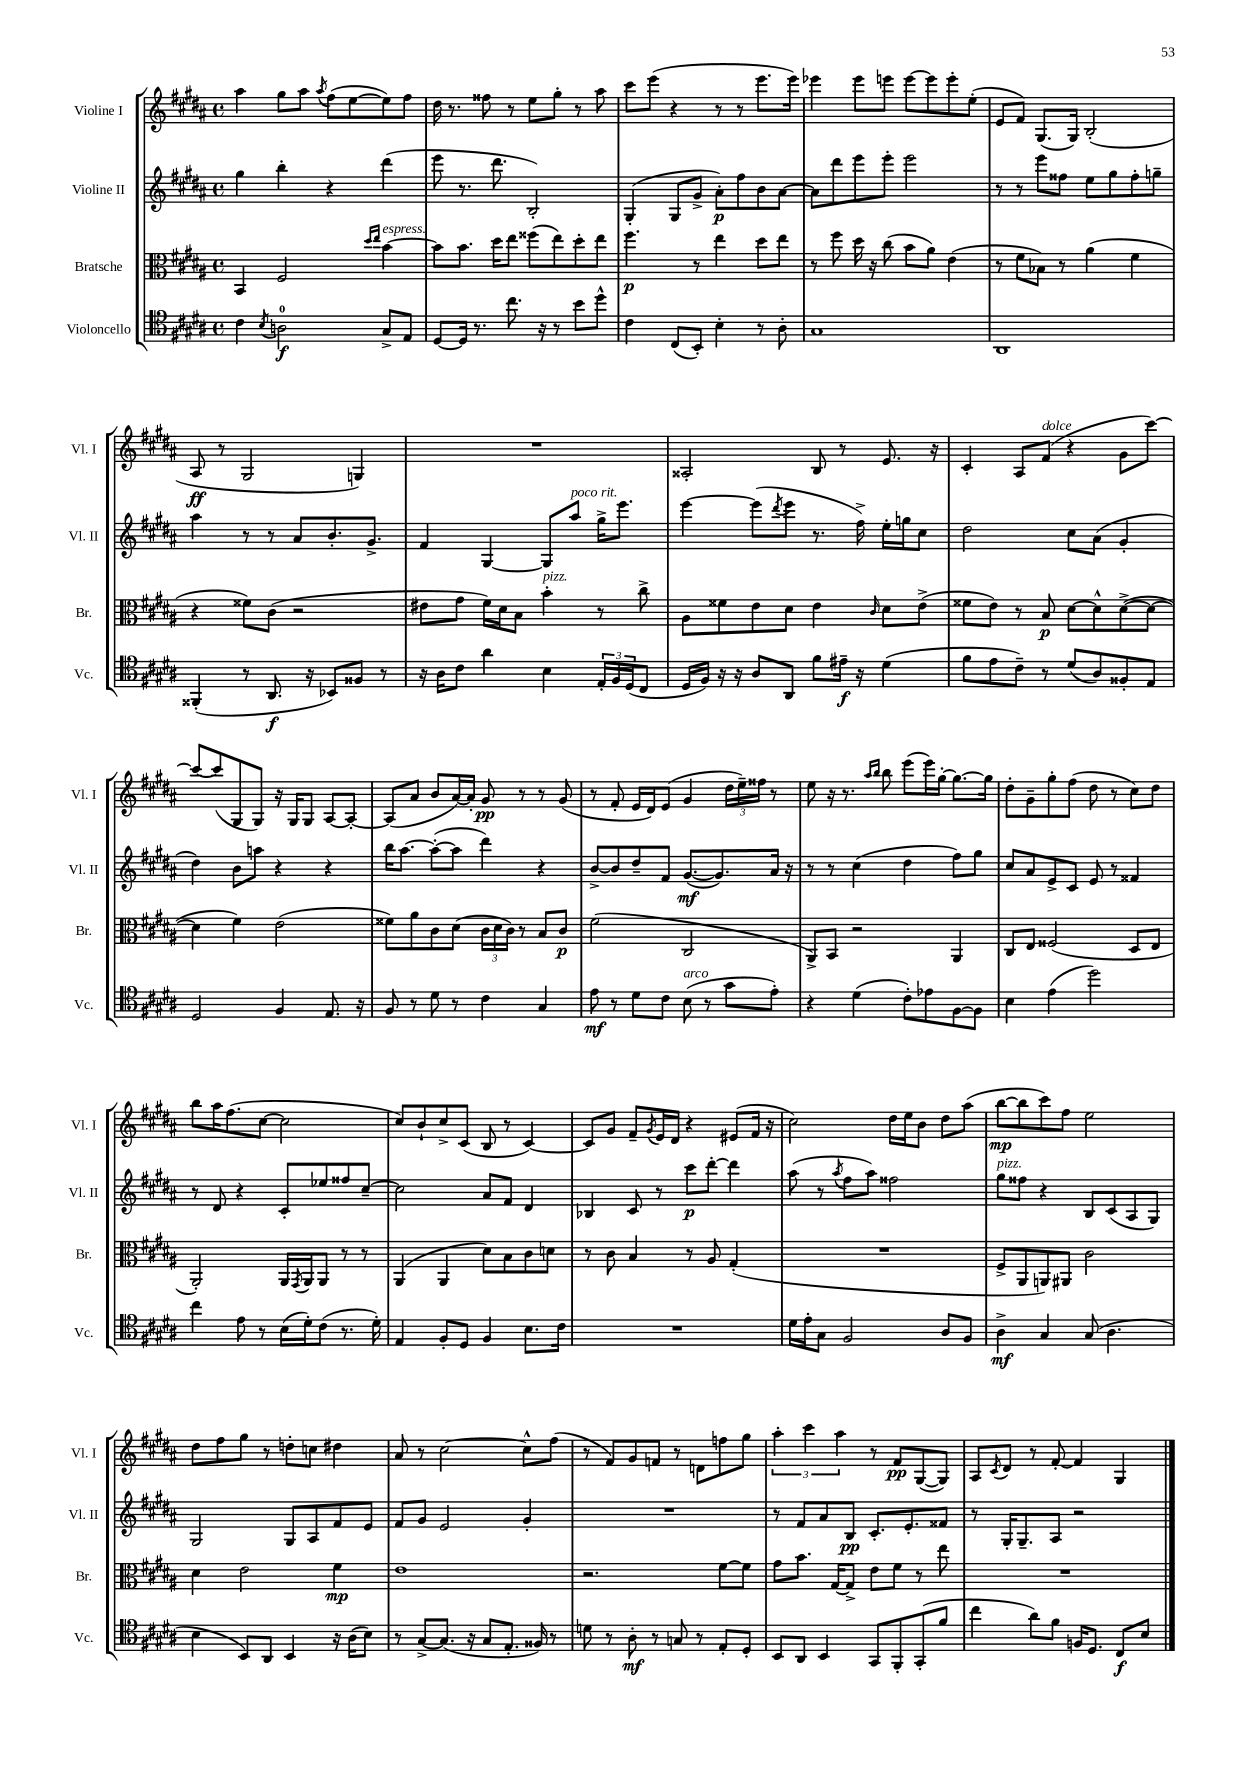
<<
\new StaffGroup <<
\new Staff = "s0" \with { instrumentName = "Violine I" shortInstrumentName = "Vl. I" } {
    \clef treble \key b \major \defaultTimeSignature \time 4/4
    ais''4 gis''8 ais''8 \acciaccatura { ais''8 } fis''8( e''8~ e''8) fis''8 |
    dis''16 r8. fisis''8 r8 e''8 gis''8-. r8 ais''8 |
    cis'''8 e'''8( r4 r8 r8 e'''8. e'''16) |
    ees'''4 ees'''8 e'''8 e'''8~ e'''8 e'''8-. e''8-.( |
    e'8 fis'8) gis8.( gis16) b2-.( |
    ais8\ff r8 gis2 g4) |
    R1 |
    aisis2-. b8 r8 e'8. r16 |
    cis'4-. ais8 fis'8^\markup { \italic "dolce" }( r4 gis'8 cis'''8~) |
    cis'''8~ cis'''8( gis8 gis8) r16 gis16 gis8 ais8~ ais8~-. |
    ais8( ais'8 b'8 ais'16~) ais'16-. gis'8\pp r8 r8 gis'8( |
    r8 fis'8-. e'16 dis'16) e'8( gis'4 \tuplet 3/2 { dis''16 e''16--) fisis''16 } r8 |
    e''8 r16 r8. \grace { ais''16 b''16 } b''8 e'''8( e'''16) gis''16~-. gis''8.~ gis''16 |
    dis''8-. gis'8-- gis''8-. fis''8( dis''8 r8 cis''8) dis''8 |
    b''8 ais''16 fis''8.( cis''8~ cis''2 |
    cis''8) b'8-! cis''8-> cis'8( b8 r8 cis'4~) |
    cis'8 gis'8 fis'8-- \acciaccatura { gis'8 } e'16 dis'16 r4 eis'8( fis'16 r16 |
    cis''2) dis''16 e''16 b'8 dis''8 ais''8( |
    b''8~\mp b''8 cis'''8) fis''8 e''2 |
    dis''8 fis''8 gis''8 r8 d''8-. c''8 dis''4 |
    ais'8 r8 cis''2~ cis''8-^ fis''8( |
    r8 fis'8) gis'8 f'8 r8 d'8 f''8 gis''8 |
    \tuplet 3/2 { ais''4-. cis'''4 ais''4 } r8 fis'8\pp gis8~( gis8) |
    ais8 \acciaccatura { cis'8 } dis'8 r8 fis'8~-. fis'4 gis4 \bar "|." |
}
\new Staff = "s1" \with { instrumentName = "Violine II" shortInstrumentName = "Vl. II" } {
    \clef treble \key b \major \defaultTimeSignature \time 4/4
    gis''4 b''4-. r4 dis'''4( |
    e'''8 r8. dis'''8. b2-.) |
    gis4-.( gis8 gis'8-> ais'8-.\p) fis''8 b'8 ais'8~ |
    ais'8 dis'''8 e'''8 e'''8-. e'''2 |
    r8 r8 e'''8 fisis''8 e''8 gis''8 fisis''8-. g''8-- |
    ais''4 r8 r8 ais'8 b'8.-. gis'8.-> |
    fis'4 gis4~ gis8 ais''8^\markup { \italic "poco rit." } gis''16-> e'''8. |
    e'''4~ e'''8( \acciaccatura { dis'''8 } e'''8 r8. fis''16->) e''16-. g''16 cis''8 |
    dis''2 cis''8 ais'8( gis'4-. |
    dis''4) b'8 a''8 r4 r4 |
    b''16 ais''8.~ ais''8~-.( ais''8 dis'''4) r4 |
    b'8~-> b'8 dis''8-- fis'8 gis'8.~\mf( gis'8.) ais'16 r16 |
    r8 r8 cis''4( dis''4 fis''8) gis''8 |
    cis''8 ais'8 e'8-> cis'8 e'8 r8 fisis'4 |
    r8 dis'8 r4 cis'8-. ees''8 fisis''8 cis''8~-- |
    cis''2 ais'8 fis'8 dis'4 |
    bes4 cis'8 r8 cis'''8\p dis'''8~-. dis'''4 |
    ais''8( r8 \acciaccatura { ais''8 } fis''8 ais''8) fisis''2 |
    gis''8^\markup { \italic "pizz." } fisis''8 r4 b8 cis'8( ais8 gis8) |
    gis2 gis8 ais8 fis'8 e'8 |
    fis'8 gis'8 e'2 gis'4-. |
    R1 |
    r8 fis'8 ais'8 b8\pp cis'8.-. e'8.-. fisis'8 |
    r8 gis16-. gis8.-- ais8 r2 \bar "|." |
}
\new Staff = "s2" \with { instrumentName = "Bratsche" shortInstrumentName = "Br." } {
    \clef alto \key b \major \defaultTimeSignature \time 4/4
    b,4 fis2 \grace { dis''16 e''16 } b'4~^\markup { \italic "espress." } |
    b'8 b'8. dis''16 e''8 fisis''8( e''8) dis''8-. e''8 |
    fis''4.\p r8 e''4 dis''8 e''8 |
    r8 fis''8 dis''16 r16 cis''8( b'8 ais'8) e'4( |
    r8 fis'8 bes8) r8 ais'4( fis'4 |
    r4 fisis'8) cis'8( r2 |
    eis'8 gis'8 fis'16) dis'16 b8 b'4-.^\markup { \italic "pizz." } r8 cis''8-> |
    ais8 fisis'8 e'8 dis'8 e'4 \grace { cis'16 } dis'8 e'8->( |
    fisis'8 e'8) r8 b8\p dis'8~ dis'8-^ dis'8~->( dis'8~ |
    dis'4 fis'4) e'2( |
    fisis'8) ais'8 cis'8 dis'8( \tuplet 3/2 { cis'16 dis'16 cis'16) } r8 b8 cis'8\p |
    fis'2( cis2 |
    ais,8->) b,8 r2 ais,4 |
    cis8 e8 fisis2( dis8 e8 |
    ais,2-.) ais,16 \acciaccatura { gis,8 } ais,16 ais,8 r8 r8 |
    ais,4( ais,4 dis'8) b8 cis'8 d'8 |
    r8 cis'8 b4 r8 ais8 gis4-.( |
    R1 |
    fis8-> ais,8 a,8) ais,8 cis'2 |
    dis'4 e'2 fis'4\mp |
    e'1 |
    r2. fis'8~ fis'8 |
    gis'8 b'8. gis16~ gis8-> e'8 fis'8 r8 e''8 |
    R1 \bar "|." |
}
\new Staff = "s3" \with { instrumentName = "Violoncello" shortInstrumentName = "Vc." } {
    \clef tenor \key b \major \defaultTimeSignature \time 4/4
    cis'4 \acciaccatura { b8 } a2-0\f gis8-> e8 |
    dis8~ dis16 r8. cis''8. r16 r8 b'8 dis''8-^ |
    cis'4 cis8( b,8-.) b4-. r8 ais8-. |
    gis1 |
    ais,1 |
    fisis,4-.( r8 ais,8.\f r16 bes,8) fisis8 r8 |
    r16 ais16 cis'8 ais'4 b4 \tuplet 3/2 { e16-. fis16 dis16( } cis8 |
    dis16 fis16) r16 r16 ais8 ais,8 fis'8 eis'16--\f r16 dis'4( |
    fis'8 e'8 cis'8--) r8 dis'8( ais8) fisis8-. e8 |
    dis2 fis4 e8. r16 |
    fis8 r8 dis'8 r8 cis'4 gis4 |
    e'8\mf r8 dis'8 cis'8 b8^\markup { \italic "arco" }( r8 gis'8 e'8-.) |
    r4 dis'4( cis'8-.) ees'8 fis8~ fis8 |
    b4 e'4( dis''2) |
    cis''4 e'8 r8 b16( dis'16-.) cis'8( r8. dis'16-.) |
    e4 fis8-. dis8 fis4 b8. cis'16 |
    R1 |
    dis'16 e'16-. gis8 fis2 ais8 fis8 |
    ais4->\mf gis4 gis8( ais4. |
    b4 b,8) ais,8 b,4 r16 ais16( b8) |
    r8 gis8~-> gis8.( r16 gis8 e8.-. fisis16) r8 |
    d'8 r8 ais8-.\mf r8 g8 r8 e8-. dis8-. |
    b,8 ais,8 b,4 gis,8 fis,8-. gis,8-.( fis'8 |
    cis''4 ais'8) fis'8 f16 dis8. cis8\f b8 \bar "|." |
}
>>
>>
\layout { \context { \Score \remove "Bar_number_engraver" } }
